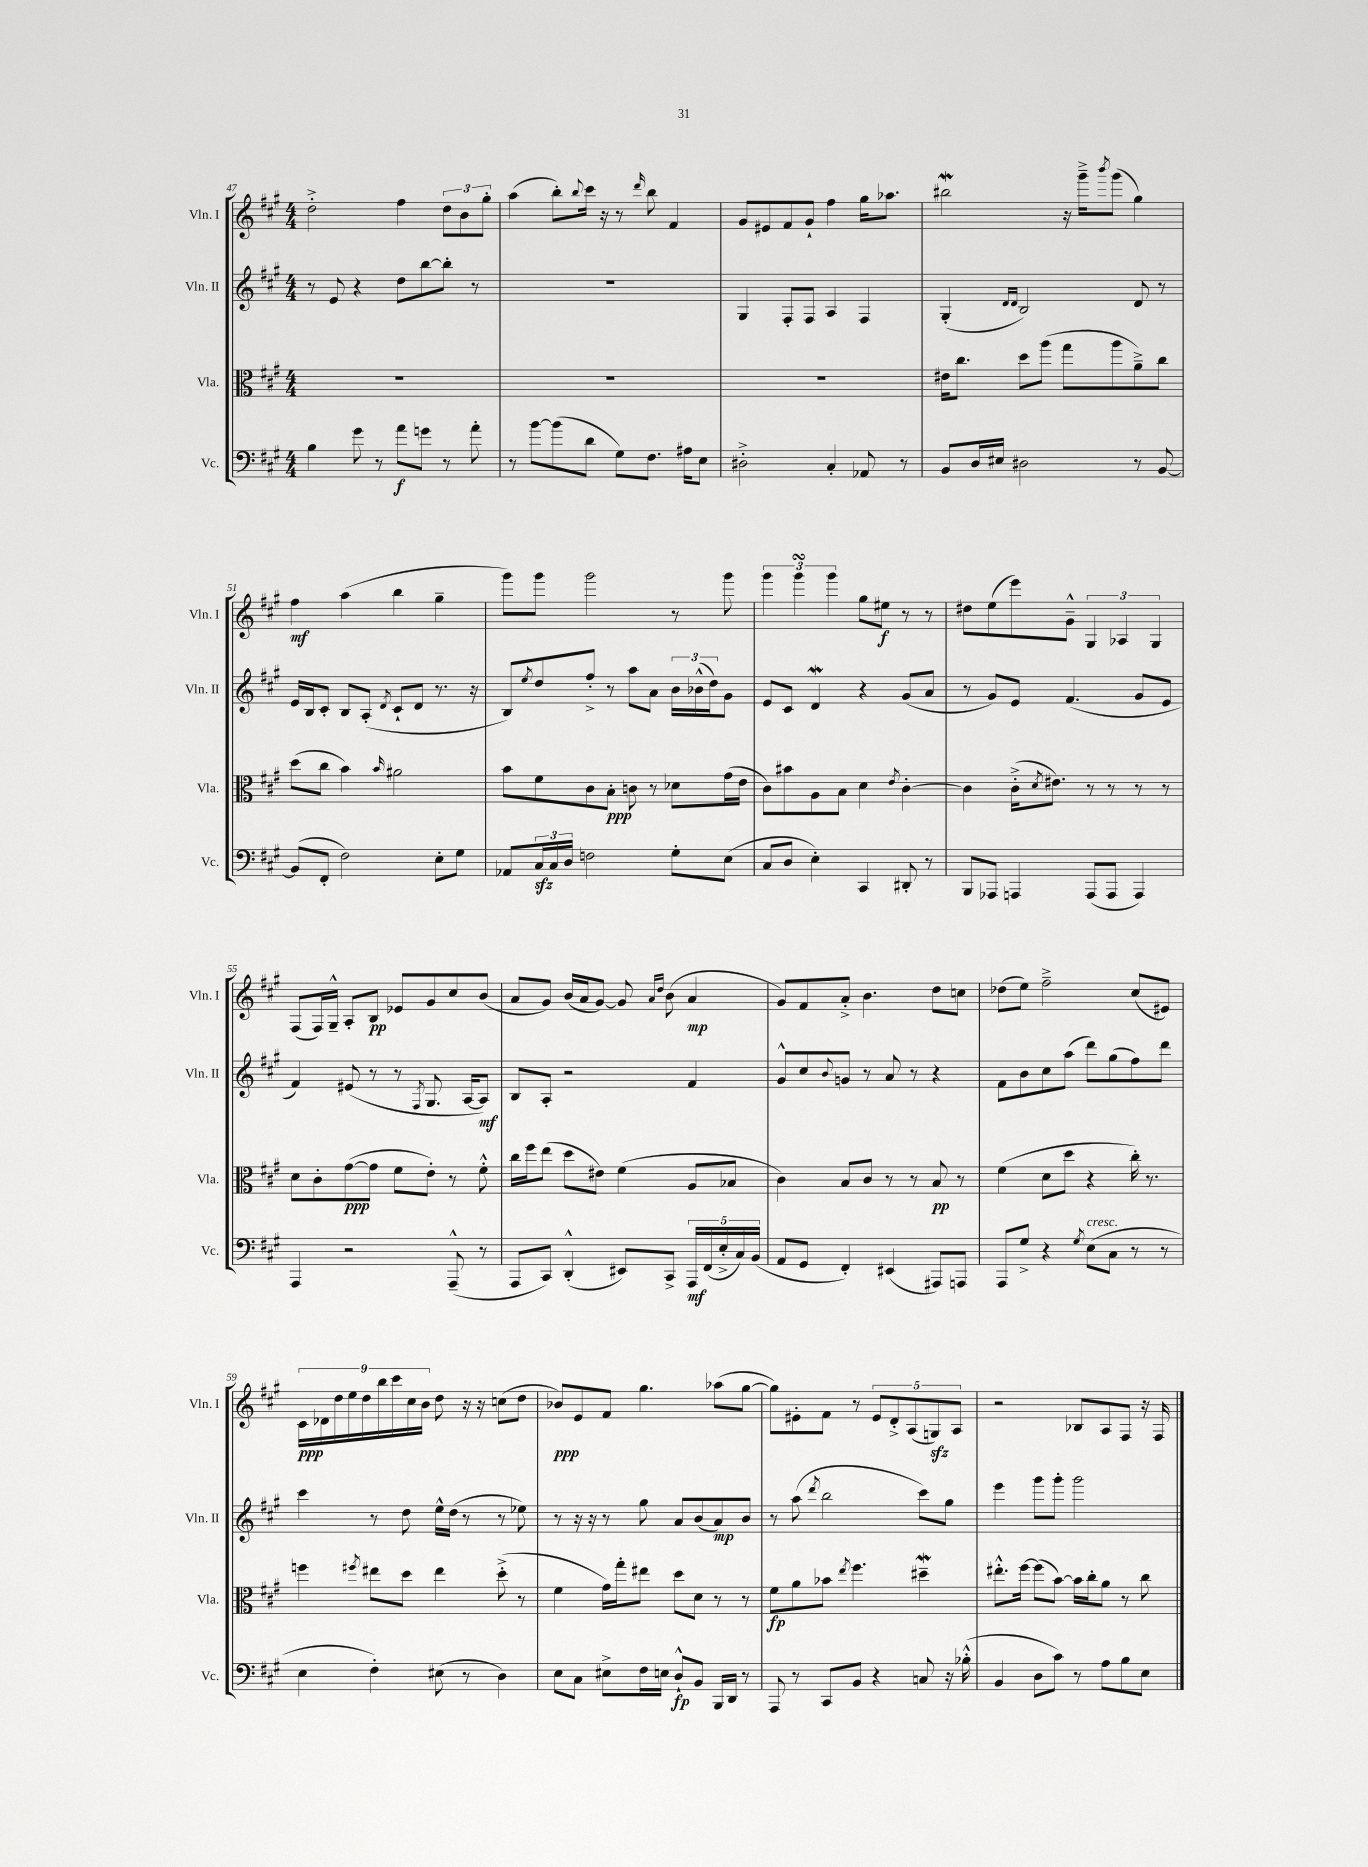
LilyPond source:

<<
\new StaffGroup <<
\new Staff = "s0" \with { instrumentName = "Vln. I" shortInstrumentName = "Vln. I" } {
    \clef treble \key a \major \numericTimeSignature \time 4/4
    d''2-.-> fis''4 \tuplet 3/2 { d''8 b'8 gis''8-. } |
    a''4( b''8-.) \appoggiatura { b''8 } cis'''16 r16 r8 \grace { d'''16 } b''8 fis'4 |
    gis'8 eis'8 fis'8 gis'8-! fis''4 gis''16 aes''8. |
    bis''2\mordent r16 gis'''16---> \acciaccatura { b'''8 } gis'''8( gis''4) |
    fis''4\mf a''4( b''4 gis''4-- |
    gis'''8) gis'''8 gis'''2 r8 gis'''8 |
    \tuplet 3/2 { gis'''4 gis'''4\turn gis'''4 } gis''8 eis''8\f r8 r8 |
    dis''8 e''8( e'''8) gis'8---^ \tuplet 3/2 { gis4 aes4 gis4 } |
    fis8( fis16) gis16---^ a8-. b8\pp ees'8 gis'8 cis''8 b'8( |
    a'8 gis'8) b'16( a'16 gis'8~) gis'8 \grace { a'16 d''16 } b'8( a'4\mp |
    gis'8) fis'8 a'8-.-> b'4. d''8 c''8 |
    des''8( e''8) fis''2---> cis''8( eis'8) |
    \tuplet 9/8 { cis'16\ppp des'16 d''16 e''16 d''16 b''16 cis'''16 cis''16 b'16 } d''8 r16 r16 c''8( d''8 |
    bes'8\ppp) e'8 fis'8 gis''4. aes''8( gis''8~ |
    gis''8) eis'8-. fis'8 r8 \tuplet 5/4 { eis'8 d'8-.-> a8( g8\sfz) a8 } |
    r2 bes8 a8 fis8 r16 fis16 \bar "|." |
}
\new Staff = "s1" \with { instrumentName = "Vln. II" shortInstrumentName = "Vln. II" } {
    \clef treble \key a \major \numericTimeSignature \time 4/4
    r8 e'8 r4 d''8 b''8~ b''8-. r8 |
    R1 |
    gis4 fis8-. fis8 a4 fis4 |
    gis4-.( \grace { d'16 d'16 } b2) d'8 r8 |
    e'16 b16 cis'8-. b8 a8-.( \acciaccatura { d'8 } cis'8-! d'8 r8. r16 |
    b8) \acciaccatura { e''8 } d''8 fis''8-.-> r8 a''8 a'8 \tuplet 3/2 { b'16 bes'16-^( d''16) } gis'8 |
    e'8 cis'8 d'4\mordent r4 gis'8( a'8 |
    r8 gis'8) e'8 fis'4.( gis'8 e'8 |
    fis'4) eis'8( r8 r8 \acciaccatura { fis8 } gis8. a16~ a8\mf) |
    b8 a8-. r2 fis'4 |
    gis'8-^ cis''8 \appoggiatura { b'8 } g'8 r8 a'8 r8 r4 |
    fis'8 b'8 cis''8 a''8( d'''8) gis''8( fis''8) d'''8 |
    cis'''4 r8 d''8 e''16-^ d''16( r8 r8 ees''8) |
    r8 r16 r16 r8 gis''8 a'8 b'8( a'8\mp) b'8 |
    r8 a''8( \acciaccatura { d'''8 } b''2 cis'''8) gis''8 |
    e'''4 gis'''8 gis'''8-. gis'''2 \bar "|." |
}
\new Staff = "s2" \with { instrumentName = "Vla." shortInstrumentName = "Vla." } {
    \clef alto \key a \major \numericTimeSignature \time 4/4
    R1 |
    R1 |
    R1 |
    eis'16 cis''8. d''8 a''8( gis''8 a''8 a'8--->) cis''8 |
    d''8( cis''8 b'4) \grace { b'16 } ais'2 |
    b'8 fis'8 cis'8 b8-.\ppp c'8 r8 des'8 gis'16( e'16 |
    cis'8) bis'8 a8 b8 d'4 \acciaccatura { e'8 } cis'4~-. |
    cis'4 cis'16-.->( \acciaccatura { d'8 } eis'8.) r8 r8 r8 r8 |
    d'8 cis'8-. gis'8~\ppp( gis'8 fis'8 e'8-.) r8 fis'8-.-^ |
    cis''16 fis''16 e''8( d''8 eis'8) fis'4( a8 bes8 |
    cis'4) b8 cis'8 r8 r8 b8\pp r8 |
    fis'4( d'8 d''8 r4 cis''16-.) r8. |
    f''4 \acciaccatura { fis''8 } eis''8 d''8 eis''4 d''8-.->( r8 |
    fis'4 gis'16) gis''16-. eis''8 d''8 d'8 r8 r8 |
    fis'8\fp a'8 bes'8 \acciaccatura { e''8 } fis''4. dis''4--\mordent |
    eis''8.-.-^ fis''16~ fis''8( b'8~) b'16 cis''16-. a'8 r8 cis''8 \bar "|." |
}
\new Staff = "s3" \with { instrumentName = "Vc." shortInstrumentName = "Vc." } {
    \clef bass \key a \major \numericTimeSignature \time 4/4
    b4 gis'8 r8 a'8\f g'8 r8 a'8-. |
    r8 b'8~ b'8( d'8 gis8) fis8. ais16 e8 |
    dis2-.-> cis4-. aes,8 r8 |
    b,8 d16 eis16 dis2 r8 b,8~ |
    b,8( fis,8-. fis2) e8-. gis8 |
    aes,8 \tuplet 3/2 { cis16\sfz cis16 d16 } f2 gis8-. e8( |
    cis8 d8 e4-.) cis,4 dis,8-. r8 |
    b,,8 aes,,8 a,,4 a,,8( a,,8 a,,4) |
    a,,4 r2 a,,8---^( r8 |
    a,,8 cis,8) d,4-.-^( eis,8) cis,8-> \tuplet 5/4 { a,,16\mf fis,16( e16-.-> cis16) b,16( } |
    a,8 gis,8 fis,4-.) eis,4( ais,,8) a,,8 |
    a,,8 gis8-> r4 \acciaccatura { gis8 } e8^\markup { \italic "cresc." }( cis8 r8 r8 |
    e4 fis4-.) eis8( r8 d4) |
    e8 cis8 eis8-> fis16 e16 d8-!-^\fp b,8 b,,16 d,16 r8 |
    a,,8 r8 cis,8 b,8 r4 c8 r16 bes16-.-^( |
    b,4 d8 cis'8) r8 a8 b8 e8 \bar "|." |
}
>>
>>
\layout { \context { \Score currentBarNumber = #47 } }
